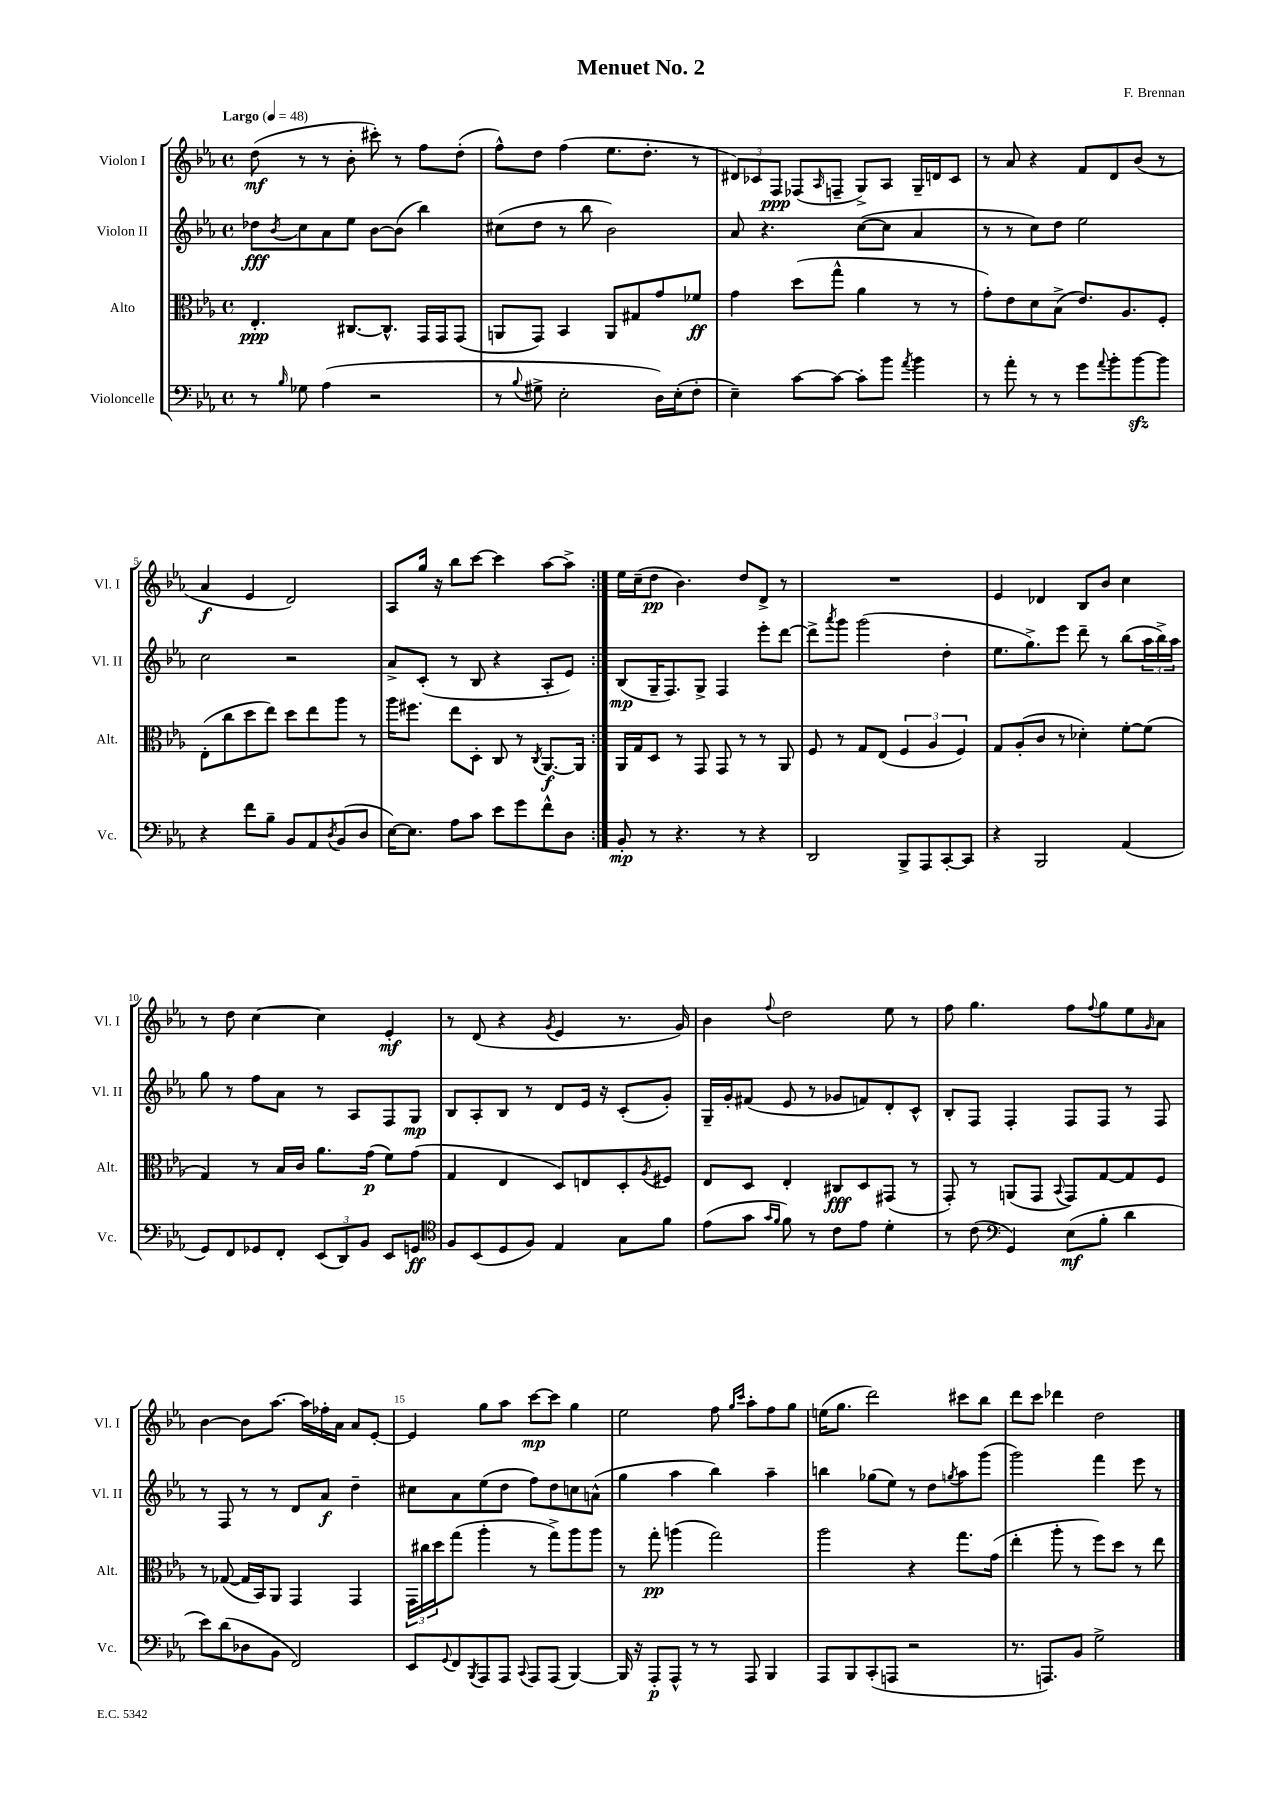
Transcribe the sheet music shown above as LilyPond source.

\header { title = "Menuet No. 2" composer = "F. Brennan" }
<<
\new StaffGroup <<
\new Staff = "s0" \with { instrumentName = "Violon I" shortInstrumentName = "Vl. I" } {
    \clef treble \key ees \major \defaultTimeSignature \time 4/4 \tempo "Largo" 4 = 48
    \repeat volta 2 { d''8\mf( r8 r8 bes'8-. cis'''8-.) r8 f''8 d''8-.( |
    f''8-^) d''8 f''4( ees''8. d''8.-. r8 |
    \tuplet 3/2 { dis'8) ces'8 f8\ppp } fes8( \grace { aes16 } f8-- g8->) aes8 g16-- d'16 ces'8 |
    r8 aes'8 r4 f'8 d'8 bes'8( r8 |
    aes'4\f ees'4 d'2) |
    aes8 g''16 r16 bes''8 c'''8~ c'''4 aes''8~ aes''8-> | }
    ees''16 c''16--( d''8\pp bes'4.) d''8 d'8-> r8 |
    R1 |
    ees'4 des'4 bes8 bes'8 c''4 |
    r8 d''8 c''4~ c''4 ees'4-.\mf |
    r8 d'8( r4 \acciaccatura { g'8 } ees'4 r8. g'16) |
    bes'4 \appoggiatura { f''8 } d''2 ees''8 r8 |
    f''8 g''4. f''8 \appoggiatura { f''8 } g''8 ees''8 \grace { g'16 } aes'8 |
    bes'4~ bes'8 aes''8.~ aes''16 fes''16-. aes'16 aes'8 ees'8~-. |
    ees'4 g''8 aes''8 c'''8~\mp c'''8 g''4 |
    ees''2 f''8 \grace { g''16 c'''16 } aes''8-. f''8 g''8 |
    e''16( g''8. d'''2) cis'''8 bes''8 |
    d'''8 c'''8 des'''4 d''2 \bar "|." |
}
\new Staff = "s1" \with { instrumentName = "Violon II" shortInstrumentName = "Vl. II" } {
    \clef treble \key ees \major \defaultTimeSignature \time 4/4
    \repeat volta 2 { des''8\fff \acciaccatura { bes'8 } c''8 aes'8 ees''8 bes'8~ bes'8( bes''4) |
    cis''8( d''8 r8 bes''8 bes'2) |
    aes'8 r4. c''8~( c''8 aes'4 |
    r8 r8 c''8) d''8 ees''2 |
    c''2 r2 |
    aes'8-> c'8-.( r8 bes8 r4 aes8-. ees'8) | }
    bes8\mp( g16-- f8.) g8-> f4 ees'''8-. d'''8~ |
    d'''8-> \acciaccatura { aes'''8 } g'''8 g'''2( d''4-. |
    ees''8. g''8.->) ees'''8 d'''8-- r8 bes''8( \tuplet 3/2 { aes''16 bes''16->) aes''16 } |
    g''8 r8 f''8 aes'8 r8 aes8 f8 g8\mp |
    bes8 aes8-. bes8 r8 d'8 ees'16 r16 c'8-.( g'8-.) |
    g16-- g'16-. fis'8( ees'8 r8 ges'8 f'8) d'8-. c'8-^ |
    bes8-. f8 f4-. f8 f8 r8 f8 |
    r8 f8 r8 r8 d'8 aes'8\f d''4-- |
    cis''8 aes'8 ees''8( d''8 f''8) d''8 c''8 a'8-^( |
    g''4 aes''4 bes''4) aes''4-- |
    b''4 ges''8( ees''8) r8 d''8 \acciaccatura { g''8 } aes''8 g'''8( |
    g'''2) f'''4 ees'''8 r8 \bar "|." |
}
\new Staff = "s2" \with { instrumentName = "Alto" shortInstrumentName = "Alt." } {
    \clef alto \key ees \major \defaultTimeSignature \time 4/4
    \repeat volta 2 { ees4.-.\ppp cis8.~ cis8.-^ g,16 g,16 g,8( |
    a,8 g,8) bes,4 a,8 gis8 g'8 fes'8\ff |
    g'4 d''8( g''8-^ aes'4 r8 r8 |
    g'8-.) ees'8 d'8 bes8->( ees'8.) aes8. f8-. |
    ees8-.( c''8 d''8 ees''8) d''8 ees''8 aes''8 r8 |
    aes''16 fis''8. ees''8 d8-. c8 r8 \acciaccatura { c8 } aes,8.~\f aes,16 | }
    aes,16 g16 d8 r8 g,8 g,8 r8 r8 aes,8 |
    f8 r8 g8 ees8( \tuplet 3/2 { f4 aes4 f4) } |
    g8 aes8-.( c'8 r8 des'4-.) f'8~-. f'8( |
    g4) r8 bes16 c'16 aes'8. g'16\p( f'8) g'8( |
    g4 ees4 d8) e8 d8-. \acciaccatura { aes8 } fis8 |
    ees8 d8 ees4-. cis8\fff d8 gis,8( r8 |
    g,8-.) r8 a,8( g,8 \appoggiatura { bes,8 } g,8) g8~ g8 f8 |
    r8 ges8~( ges16 bes,16) aes,8 g,4 g,4 |
    \tuplet 3/2 { g,16 cis''16 d''16 } g''8( aes''4-. r8 g''8->) aes''8 aes''8 |
    r8 g''8-.\pp a''4( g''2) |
    aes''2 r4 g''8. g'16( |
    ees''4-. aes''8-. r8 f''8) d''8 r8 ees''8 \bar "|." |
}
\new Staff = "s3" \with { instrumentName = "Violoncelle" shortInstrumentName = "Vc." } {
    \clef bass \key ees \major \defaultTimeSignature \time 4/4
    \repeat volta 2 { r8 \grace { bes16 } ges8 aes4( r2 |
    r8 \appoggiatura { bes8 } gis8-> ees2-. d16) ees16-.( f8-. |
    ees4--) c'8~ c'8~ c'8-. bes'8 \acciaccatura { aes'8 } bes'4 |
    r8 aes'8-. r8 r8 g'8 \appoggiatura { aes'8 } bes'8-. bes'8~\sfz bes'8 |
    r4 f'8 bes8-- bes,8 aes,8 \acciaccatura { d8 } bes,8( d8 |
    ees16~) ees8. aes8 c'8 ees'8 g'8 f'8-^ d8 | }
    bes,8-.\mp r8 r4. r8 r4 |
    d,2 bes,,8-> aes,,8 c,8~-. c,8 |
    r4 bes,,2 aes,4( |
    g,8) f,8 ges,8 f,8-. \tuplet 3/2 { ees,8( d,8) bes,8 } ees,8 g,8\ff |
    \clef tenor f8 bes,8( d8 f8) ees4 g8 f'8 |
    ees'8( g'8 \grace { g'16 f'16 } f'8) r8 c'8 ees'8 d'4-. |
    r8 c'8( \clef bass g,4) ees8\mf( bes8-. d'4 |
    ees'8) d'8( des8 bes,8 f,2) |
    ees,8 \appoggiatura { g,8 } f,8 \acciaccatura { bes,,8 } aes,,8 aes,,8 \appoggiatura { c,8 } aes,,8 aes,,8( bes,,4~) |
    bes,,16 r16 aes,,8-.\p aes,,8-^ r8 r8 aes,,8 bes,,4 |
    aes,,8 bes,,8 c,8-.( a,,8 r2 |
    r8. a,,8.) bes,8 g2-> \bar "|." |
}
>>
>>
\layout { \context { \Score \override BarNumber.break-visibility = ##(#f #t #t) barNumberVisibility = #(every-nth-bar-number-visible 5) } }
